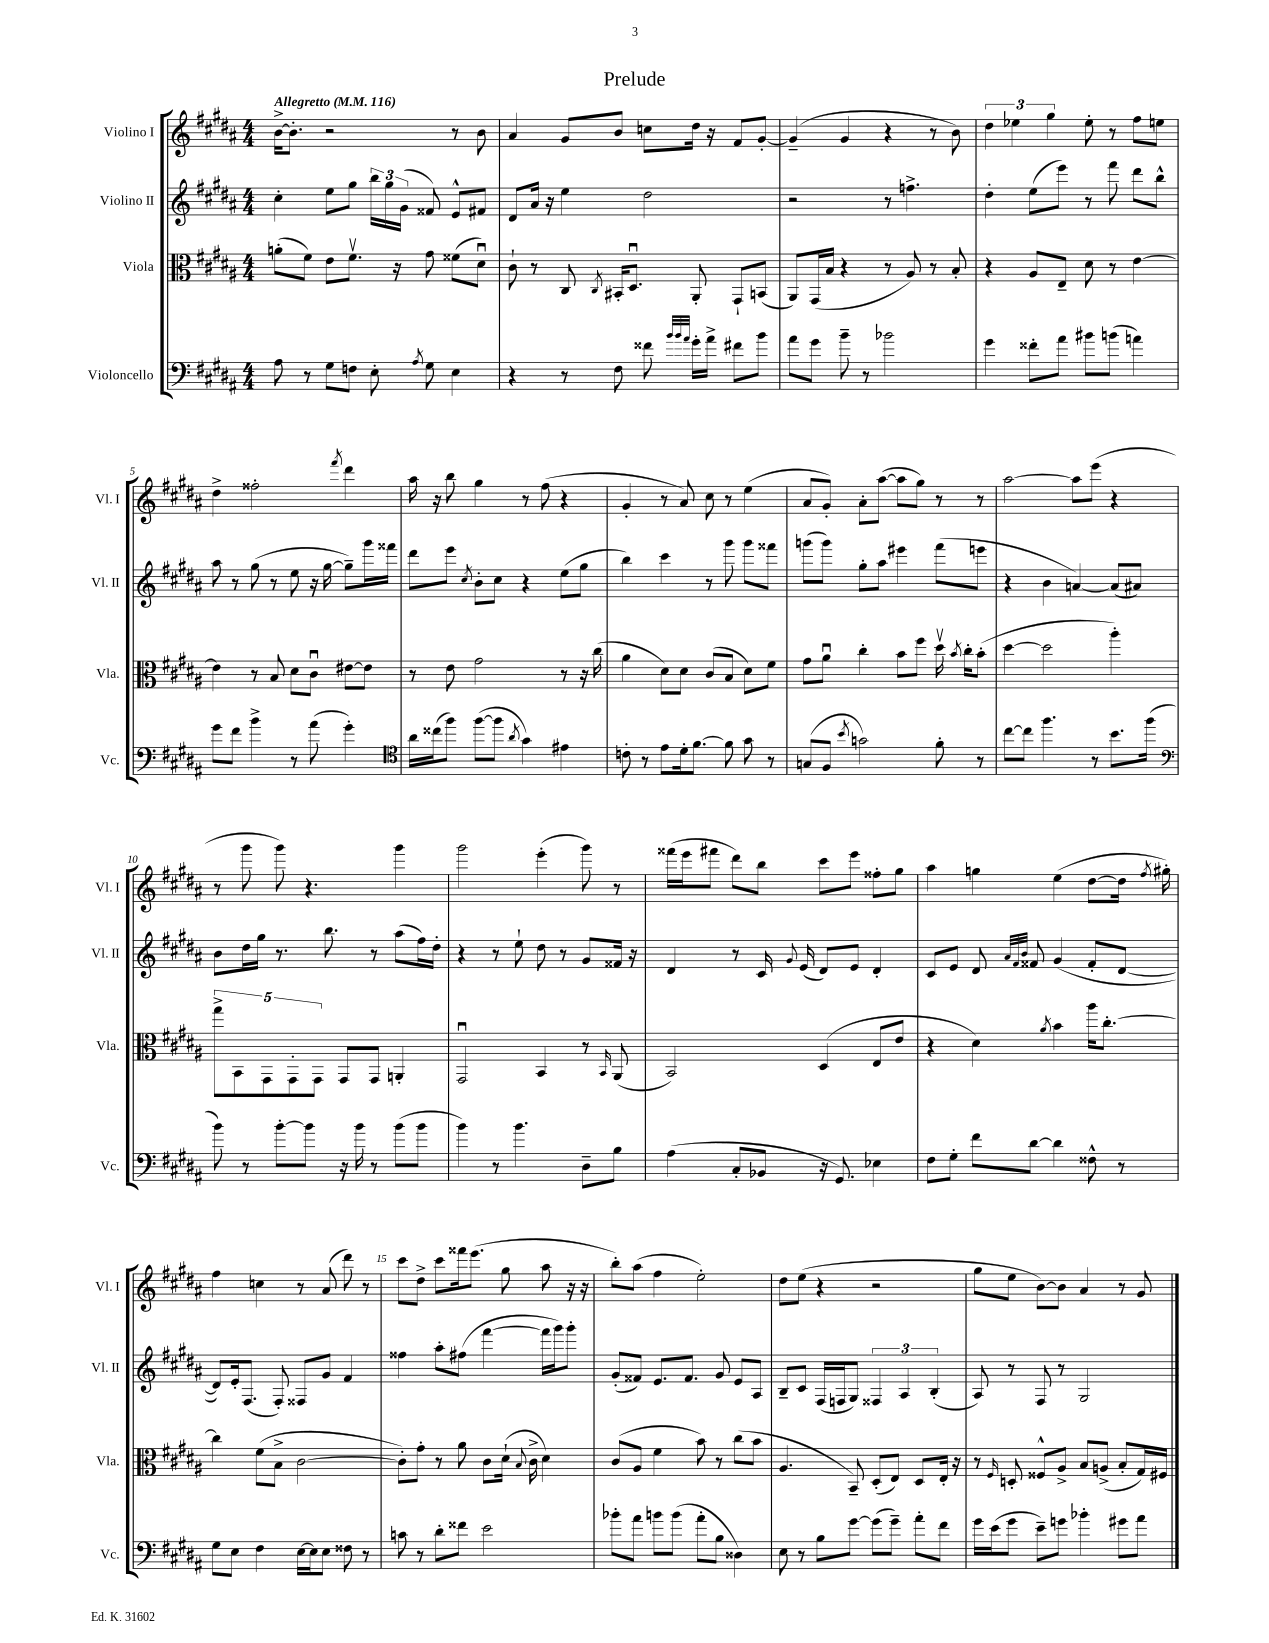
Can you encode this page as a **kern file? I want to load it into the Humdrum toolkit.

**kern	**kern	**kern	**kern
*staff4	*staff3	*staff2	*staff1
*clefF4	*clefC3	*clefG2	*clefG2
*k[f#c#g#d#a#]	*k[f#c#g#d#a#]	*k[f#c#g#d#a#]	*k[f#c#g#d#a#]
*M4/4	*M4/4	*M4/4	*M4/4
*MM116	*MM116	*MM116	*MM116
8A#\	(8a'\L	4cc#'\	[16b^\LK
.	.	.	8.b'\]J
8r	8f#\J)	.	.
8G#\L	8e\L	8ee\L	2r
8F\J	8.f#v\J	8gg#\J	.
8E'\	.	24bb\LL	.
.	.	24gg#\	.
.	16r	.	.
.	.	(24g#\JJ	.
8qA#/	.	.	.
8G#\	8g#\	8f##/)	.
4E\	(8f##\L	8e^^/L	8r
.	8d#u\J)	8f#/J	8b\
=	=	=	=
4r	8c#`\	8d#/L	4a#/
.	8r	16a#/Jk	.
.	.	16r	.
8r	8C#/	4ee\	8g#/L
.	8qC#/	.	.
8F#\	16BB#'/LK	.	8b/J
.	8.D#u/J	.	.
8f##\	.	2dd#\	8cc\L
32qqb/LLL	.	.	.
32qqb/	.	.	.
32qqa#/JJJ	.	.	.
16g#'\LL	8AA#'/	.	16dd#\Jk
16a#^\JJ	.	.	16r
8f#\L	8GG#`/L	.	8f#/L
8b\J	(8BB/J	.	[8g#'/J
=	=	=	=
8a#\L	8AA#/L)	2r	(4g#~/]
8g#\J	(16GG#/L	.	.
.	16B/JJ	.	.
8b~\	4r	.	4g#/
8r	.	.	.
2b-\	8r	8r	4r
.	8A#/)	4.ff^\	.
.	8r	.	8r
.	8B'/	.	8b\)
=	=	=	=
4g#\	4r	4dd#'\	6dd#\
.	.	.	6ee-\
8f##'\L	8A#/L	(8ee\L	.
.	.	.	6gg#\
8a#\J	8E~/J	8eee\J)	.
8b#\L	8d#\	8r	8ee-'\
(8b\J	8r	8fff#\	8r
4a\)	[4e\	8ddd#\L	8ff#\L
.	.	8bb^^\J	8ee\J
=	=	=	=
8g#\L	4e\]	8aa#\	4dd#^\
8f#\J	.	8r	.
4b^\	8r	(8gg#\	2ff##'\
.	8B/	8r	.
8r	8d#\L	8ee\	.
(8a#\	8c#u\J	16r	.
.	.	[16gg#\	.
.	.	.	8qfff#/
4g#'\)	[8e#\L	8gg#~\]L)	4ddd#\
.	8e#\]J	16ggg#\L	.
.	.	16fff##\JJ	.
=	=	=	=
*clefC4	*	*	*
16a#\LL	8r	8ddd#\L	16aa#\
(16cc##\J	.	.	16r
8ff#\J)	8e\	8eee\J	8bb\
.	.	8qcc#/	.
([8ff#\L	2g#\	8b'\L	4gg#\
8ff#\]J	.	8cc#\J	.
8qa#/	.	.	.
4g#\)	.	4r	8r
.	.	.	(8ff#\
4e#\	8r	(8ee\L	4r
.	16r	8gg#\J	.
.	(16cc#\	.	.
=	=	=	=
8c'\	4a#\	4bb\)	4g#'/
8r	.	.	.
8e\L	8d#\L)	4ccc#\	8r
16d#'\k	8d#\J	.	8a#/)
[8.f#\J	.	.	.
.	(8c#/L	8r	8cc#\
8f#\]	8B/J	8ggg#\	8r
8g#\	8d#\L)	8ggg#\L	(4ee\
8r	8f#\J	8fff##\J	.
=	=	=	=
(8G/L	8g#\L	(8ggg\L	8a#/L
8F#/J	8a#u\J	8ggg\J)	8g#'/J)
8qb/	.	.	.
2g\)	4cc#'\	8gg#'\L	8a#'\L
.	.	8aa#\J	([8aa#\J
.	8b\L	4eee#\	8aa#\]L
.	8ff#\J	.	8gg#\J)
8f#'\	16dd#v\	(8fff#\L	8r
.	8qb/	.	.
.	16cc#'\LK	.	.
8r	(8b'\J	8eee\J	8r
=	=	=	=
[8cc#\L	[4dd#\	4r	[2aa#\
8cc#\]J	.	.	.
4.ff#\	2dd#\]	4b\	.
.	.	[4a/)	8aa#\]L
8r	.	.	(8eee\J
8.b\L	4aa#'\)	(8a/]L	4r
.	.	8a#/J)	.
(16ff#\Jk	.	.	.
=	=	=	=
*clefF4	*	*	*
8b\)	10gg#^\L	8b\L	8r
.	10BB\	.	.
8r	.	16dd#\L	8ggg#\
.	.	16gg#\JJ	.
.	10GG#\	.	.
[8b'\L	.	8.r	8ggg#\)
.	10GG#'\	.	.
8b\]J	.	.	4.r
.	10GG#\J	.	.
.	.	8.bb\	.
16r	8GG#/L	.	.
16b\	.	.	.
8r	8GG#/J	8r	.
(8b\L	4AA'/	(8aa#\L	4ggg#\
8b\J	.	16ff#\L)	.
.	.	16dd#'\JJ	.
=	=	=	=
4b\)	2GG#u/	4r	2ggg#\
8r	.	8r	.
4.b\	.	8ee`\	.
.	4BB/	8dd#\	(4eee'\
.	.	8r	.
8D#~\L	8r	8g#/L	8ggg#\)
.	16qqBB/	.	.
8B\J	(8AA#/	16f##/Jk	8r
.	.	16r	.
=	=	=	=
(4A#\	2BB/)	4d#/	(16fff##\LL
.	.	.	16eee\J
.	.	.	8fff#\J
8C#'/L	.	8r	8ddd#\L)
8BB-/J	.	16c#/	8bb\J
.	.	8qqg#/	.
.	.	(16e/	.
16r	(4D#/	8d#/L)	8ccc#\L
8.GG#/)	.	.	.
.	.	8e/J	8eee\J
4E-\	8E/L	4d#'/	8ff##'\L
.	8e/J	.	8gg#\J
=	=	=	=
8F#\L	4r	8c#/L	4aa#\
8G#'\J	.	8e/J	.
8f#\L	4d#\)	8d#/	4gg\
.	.	32qqa#/LLL	.
.	.	32qqf#/	.
.	.	32qqb/JJJ	.
[8d#\J	.	8f##/	.
.	8qa#/	.	.
4d#\]	4b\	(4g#/	(4ee\
8F##^^\	16aa#\LK	8f##'/L	[8dd#\L
.	[8.cc#'\J	.	.
8r	.	[8d#/J	16dd#\]Jk
.	.	.	8qff#/
.	.	.	16gg#'\)
=	=	=	=
8G#\L	4cc#\]	8d#/]L)	4ff#\
8E\J	.	16e'/k	.
.	.	(8.F#/J	.
4F#\	(8f#\L	.	4cc\
.	8B^\J	8F#'/)	.
[16E\LL	[2c#\	8F##/L	8r
16E\]J	.	.	.
8E\J	.	8g#/J	(8a#/
8F##\	.	4f#/	8ddd#\)
8r	.	.	8r
=	=	=	=
8c\	8c#'\]L)	4ff##\	8ccc#\L
8r	8g#'\J	.	8dd#^\J
8d#'\L	8r	8aa#'\L	8ccc#\L
8f##\J	8a#\	(8ff#\J	16fff##\k
.	.	.	(8.eee\J
2e\	8c#\L	[4fff#\	.
.	(16d#`\Jk	.	8gg#\
.	8qqB/	.	.
.	16c#^\	.	.
.	4d#\)	16fff#\]LL	8aa#\
.	.	16ggg#\J)	.
.	.	8ggg#'\J	16r
.	.	.	16r
=	=	=	=
8b-'\L	(8c#/L	(8g#'/L	8bb'\L)
8a#\J	8A#/J	8f##/J)	(8aa#\J
8b\L	4f#\	8.e/L	4ff#\
(8b\J	.	.	.
.	.	8.f##/J	.
8a#'\L	8b\)	.	2ee'\)
8B\J	8r	8g#/	.
4D##\)	(8cc#\L	8e/L	.
.	8b\J	8A#/J	.
=	=	=	=
8E\	4.A#/	8B~/L	8dd#\L
8r	.	8c#/J	(8ee\J
8B\L	.	(16F#/LL	4r
.	.	16F/J	.
[8g#\J	8BB~/)	8G#/J)	.
(8g#\]L	(8D#'/L	6F##/	2r
8g#~\J)	8E/J)	.	.
.	.	6A#/	.
8a#'\L	8D#/L	.	.
.	.	(6B'/	.
8f#\J	16E'/Jk	.	.
.	16r	.	.
=	=	=	=
16g#\LL	8r	8A#/)	8gg#\L
(16e\J	.	.	.
.	16qqF#/	.	.
8g#\J	8D'/	8r	8ee\J
8e~\L)	8F##^^/L	8F#/	[8b\L)
8g\J	8A#^/J	8r	8b\]J
4b-'\	8B/L	2G#/	4a#/
.	(8A^/J	.	.
8g#\L	8B'/L	.	8r
8a#\J	16G#/L)	.	8g#/
.	16F#/JJ	.	.
==	==	==	==
*-	*-	*-	*-
